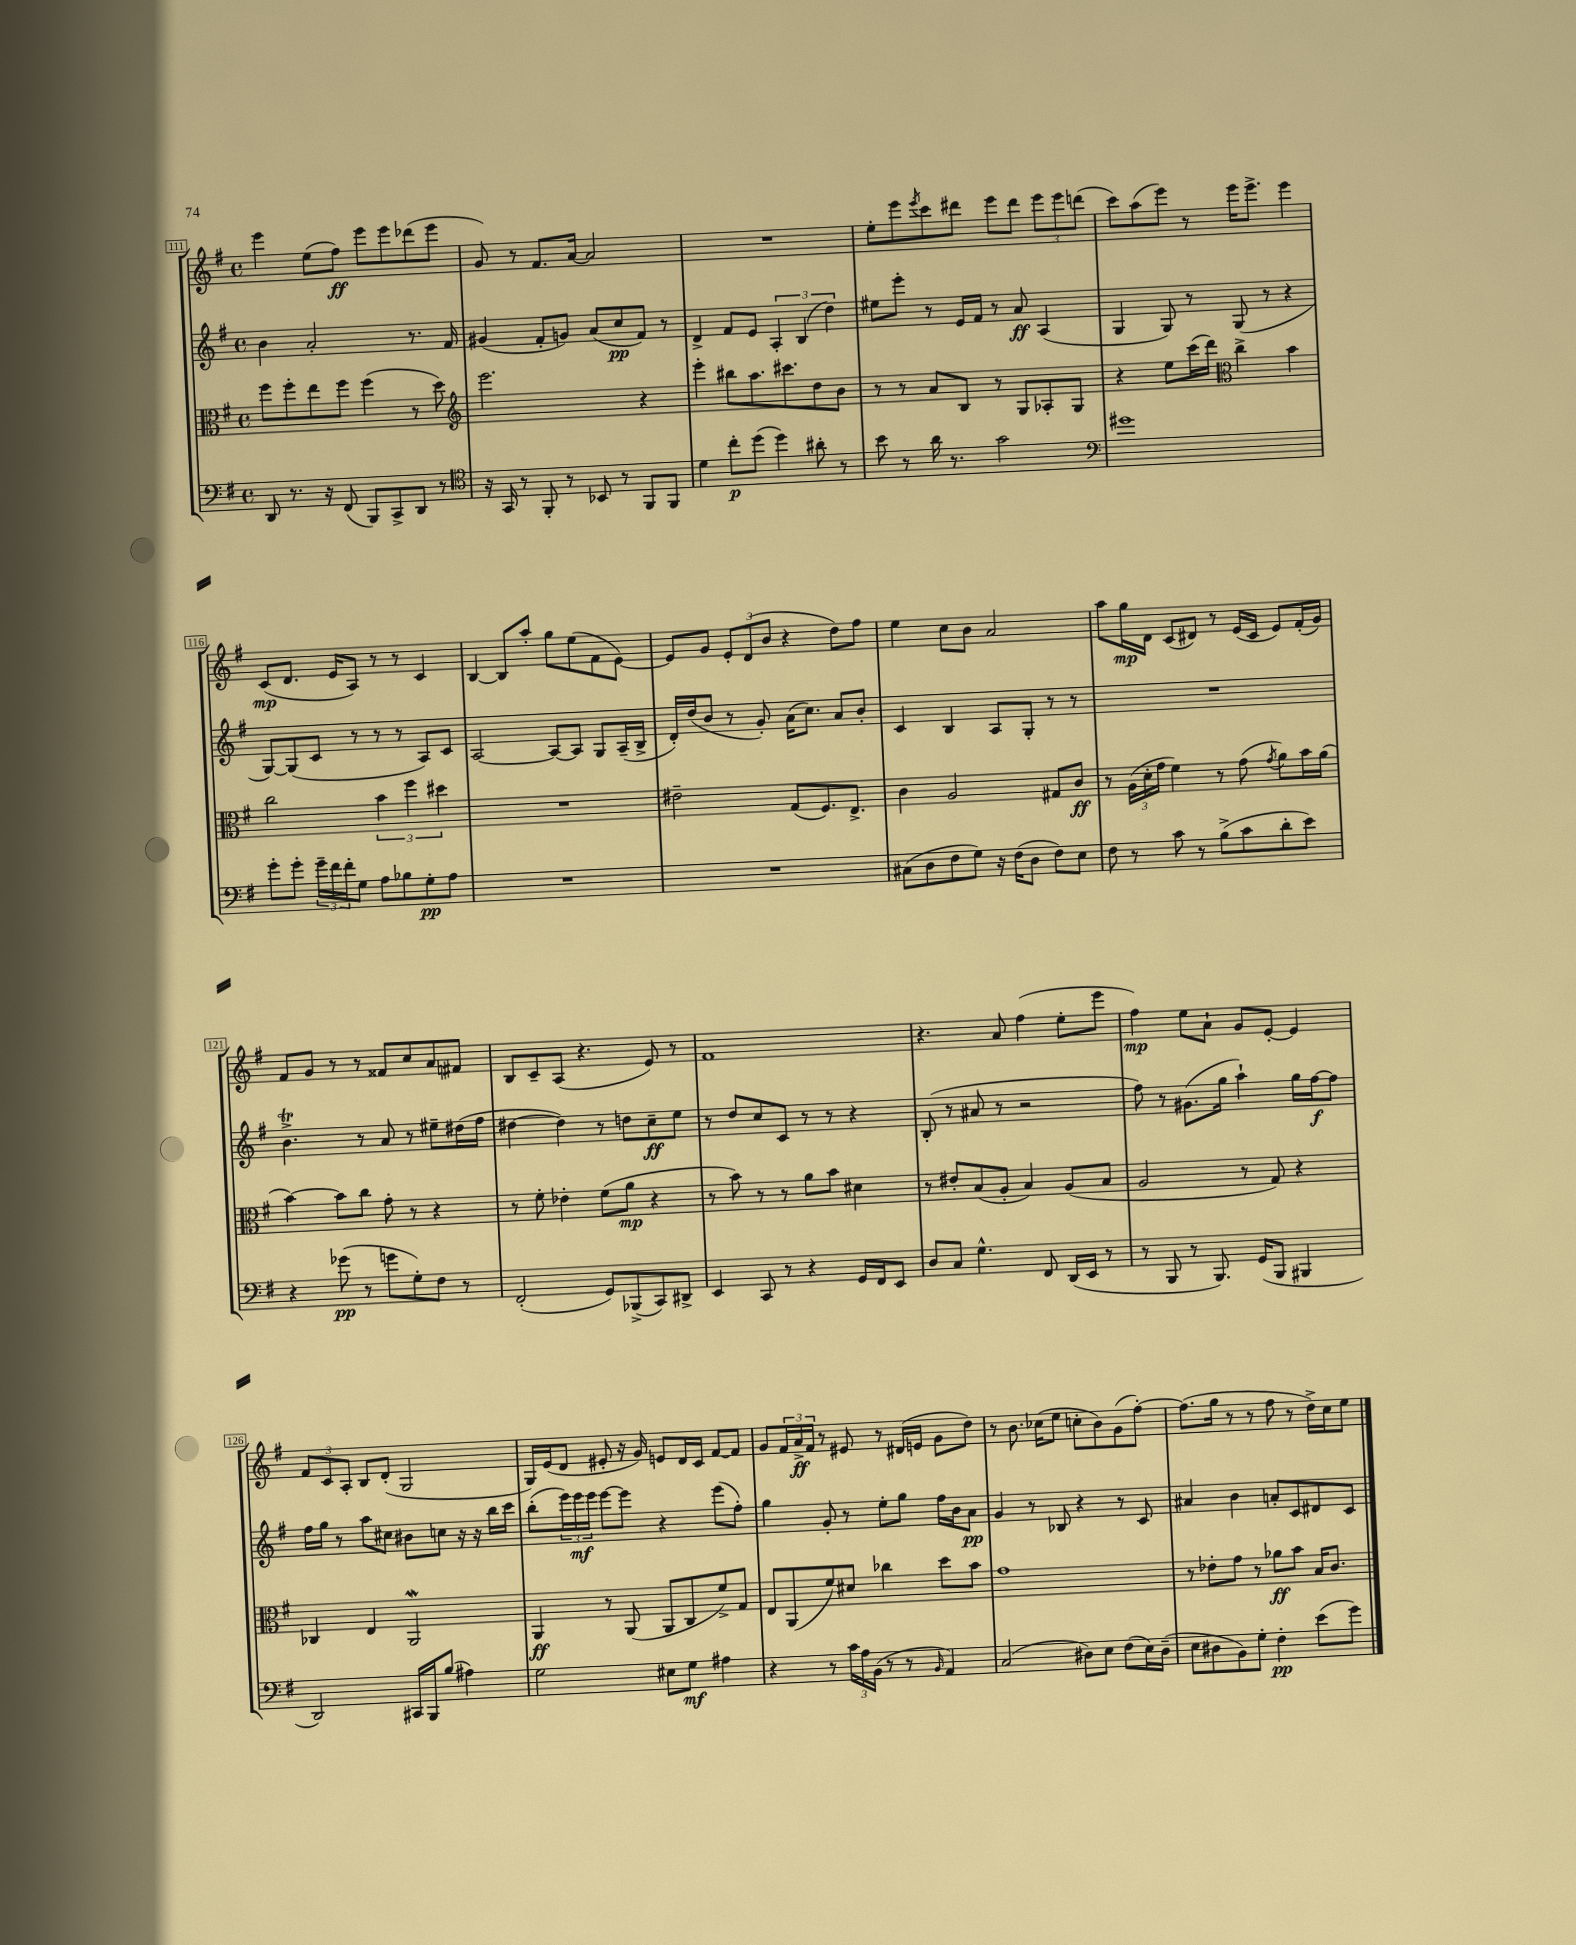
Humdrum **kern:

**kern	**dynam	**kern	**dynam	**kern	**dynam	**kern	**dynam
*part4	*part4	*part3	*part3	*part2	*part2	*part1	*part1
*staff4	*staff4	*staff3	*staff3	*staff2	*staff2	*staff1	*staff1
*clefF4	*	*clefC3	*	*clefG2	*	*clefG2	*
*k[f#]	*	*k[f#]	*	*k[f#]	*	*k[f#]	*
*M4/4	*	*M4/4	*	*M4/4	*	*M4/4	*
*met(c)	*	*met(c)	*	*met(c)	*	*met(c)	*
=111	=111	=111	=111	=111	=111	=111	=111
8DD/	.	8ff#\L	.	4b\	.	4eee\	.
8.r	.	8ff#'\	.	.	.	.	.
.	.	8ee\	.	2a'/	.	(8ee\L	.
16r	.	.	.	.	.	.	.
(8FF#/	.	8ff#\J	.	.	.	8ff#\J)	ff
8BBB/L)	.	(4ff#\	.	.	.	8eee\L	.
8CC^/	.	.	.	.	.	8eee\	.
8DD/J	.	8r	.	8.r	.	(8ddd-X\	.
8r	.	8dd\)	.	.	.	8eee\J	.
.	.	.	.	16f#/	.	.	.
=112	=112	=112	=112	=112	=112	=112	=112
*clefC4	*	*clefG2	*	*	*	*	*
16r	.	2.eee\	.	(4g#X/	.	8g/)	.
16GG/	.	.	.	.	.	.	.
8r	.	.	.	.	.	8r	.
8FF#'/	.	.	.	8f#'/L	.	8.f#/L	.
8r	.	.	.	8gn/J)	.	.	.
.	.	.	.	.	.	[16a/Jk	.
8BB-X/	.	.	.	(8a/L	.	2a/]	.
8r	.	.	.	8cc/	pp	.	.
8FF#/L	.	4r	.	8f#/J)	.	.	.
8FF#/J	.	.	.	8r	.	.	.
=113	=113	=113	=113	=113	=113	=113	=113
4d\	.	4eee'\	.	4d^/	.	1r	.
8cc'\L	p	8bb#X\L	.	8f#/L	.	.	.
(8dd\J	.	8.aa\	.	8e/J	.	.	.
4dd\)	.	.	.	6A'/	.	.	.
.	.	8.ccc#X\	.	.	.	.	.
.	.	.	.	(6B/	.	.	.
8a#X'\	.	8dd\	.	.	.	.	.
.	.	.	.	6dd\)	.	.	.
8r	.	8b\J	.	.	.	.	.
=114	=114	=114	=114	=114	=114	=114	=114
8b\	.	8r	.	8ee#X\L	.	8ee'\L	.
8r	.	8r	.	8eee'\J	.	8eee\	.
.	.	.	.	.	.	8qeee/	.
16a\	.	8a/L	.	8r	.	8ccc\	.
8.r	.	.	.	.	.	.	.
.	.	8B/J	.	16e/LL	.	8ddd#X\J	.
.	.	.	.	16f#/JJ	.	.	.
2g\	.	8r	.	8r	.	8eee\L	.
.	.	8G/L	.	8a/	ff	8ddd#\J	.
.	.	8A-X'/	.	(4A/	.	12eee\L	.
.	.	.	.	.	.	12eee\	.
.	.	8G/J	.	.	.	.	.
.	.	.	.	.	.	(12dddn\J	.
=115	=115	=115	=115	=115	=115	=115	=115
*clefF4	*	*	*	*	*	*	*
1g#X	.	4r	.	4G/	.	8ccc\L)	.
.	.	.	.	.	.	(8aa\	.
.	.	8ee\L	.	8G/)	.	8eee\J)	.
.	.	(16ccc\L	.	8r	.	8r	.
.	.	16ddd\JJ)	.	.	.	.	.
*	*	*clefC3	*	*	*	*	*
.	.	4cc^\	.	(8G/	.	16eee\KL	.
.	.	.	.	.	.	8.eee^\J	.
.	.	.	.	8r	.	.	.
.	.	4b\	.	4r	.	4eee\	.
!!LO:LB:g=z
=116	=116	=116	=116	=116	=116	=116	=116
8g'\L	.	2cc\	.	[8G/L)	.	(8c/L	mp
8g'\J	.	.	.	(8G/]	.	8.d/J	.
24g~\LL	.	.	.	8c/J	.	.	.
24f#\	.	.	.	.	.	.	.
.	.	.	.	.	.	16e/KL	.
24f#'\J	.	.	.	.	.	.	.
8G\J	.	.	.	8r	.	8A/J)	.
8A\L	.	6b\	.	8r	.	8r	.
8B-X\	.	.	.	8r	.	8r	.
.	.	6ff#\	.	.	.	.	.
8G'\	pp	.	.	8A/L)	.	4c/	.
.	.	6dd#X\	.	.	.	.	.
8A\J	.	.	.	8c/J	.	.	.
=117	=117	=117	=117	=117	=117	=117	=117
1r	.	1r	.	[2A/	.	[4B/	.
.	.	.	.	.	.	8B/L]	.
.	.	.	.	.	.	8aa'/J	.
.	.	.	.	8A/L_	.	8gg\L	.
.	.	.	.	8A/J]	.	(8ee\	.
.	.	.	.	8G/L	.	8f#\	.
.	.	.	.	(16A~/L	.	[8e\J)	.
.	.	.	.	16B^/JJ	.	.	.
=118	=118	=118	=118	=118	=118	=118	=118
1r	.	2e#X~\	.	16d'/LL)	.	8e/L]	.
.	.	.	.	(16dd/J	.	.	.
.	.	.	.	8b/J	.	8g/J	.
.	.	.	.	8r	.	12e'/L	.
.	.	.	.	.	.	(12d/	.
.	.	.	.	8g'/)	.	.	.
.	.	.	.	.	.	12b/J	.
.	.	(8G/L	.	(16a\KL	.	4r	.
.	.	.	.	8.cc\J)	.	.	.
.	.	8.F#/)	.	.	.	.	.
.	.	.	.	8a/L	.	8dd\L)	.
.	.	8.E^/J	.	.	.	.	.
.	.	.	.	8b'/J	.	8ff#\J	.
=119	=119	=119	=119	=119	=119	=119	=119
(8C#X\L	.	4c\	.	4c/	.	4ee\	.
8D\	.	.	.	.	.	.	.
8F#\	.	2A/	.	4B/	.	8cc\L	.
8G\J)	.	.	.	.	.	8b\J	.
16r	.	.	.	8A/L	.	2a/	.
(16F#\KL	.	.	.	.	.	.	.
8D\J	.	.	.	8G'/J	.	.	.
8F#\L)	.	8G#X/L	.	8r	.	.	.
8E\J	.	8c/J	ff	8r	.	.	.
=120	=120	=120	=120	=120	=120	=120	=120
8F#\	.	8r	.	1r	.	8aa\L	.
8r	.	(24A\LL	.	.	.	16gg\L	mp
.	.	24d'\	.	.	.	.	.
.	.	.	.	.	.	16d\JJ	.
.	.	24g\JJ	.	.	.	.	.
8c\	.	4f#\)	.	.	.	(8c/L	.
8r	.	.	.	.	.	8d#X/J)	.
(8B^\L	.	8r	.	.	.	8r	.
8c\	.	(8g\	.	.	.	(16e/LL	.
.	.	.	.	.	.	16c/JJ	.
.	.	8qg/	.	.	.	.	.
8d'\	.	8a\L)	.	.	.	8e/L)	.
8e\J)	.	16b\L	.	.	.	(16f#'/L	.
.	.	(16a\JJ	.	.	.	16g/JJ)	.
!!LO:LB:g=z
=121	=121	=121	=121	=121	=121	=121	=121
4r	.	[4b\)	.	4.bt^\	.	8f#/L	.
.	.	.	.	.	.	8g/J	.
(8g-X\	pp	8b\L]	.	.	.	8r	.
8r	.	8cc\J	.	8r	.	8r	.
8gn\L	.	8g'\	.	8a/	.	8f##X/L	.
8G'\)	.	8r	.	8r	.	8cc/	.
8F#\J	.	4r	.	8ee#X~\L	.	8a/	.
8r	.	.	.	(16dd#X\L	.	8f#X/J	.
.	.	.	.	16ff#\JJ	.	.	.
=122	=122	=122	=122	=122	=122	=122	=122
(2FF#'/	.	8r	.	[4dd#X\	.	8B/L	.
.	.	8f#'\	.	.	.	8c~/	.
.	.	4e-X'\	.	4dd#\])	.	(8A/J	.
.	.	.	.	.	.	4.r	.
8GG/L)	.	(8f#\L	.	8r	.	.	.
(8BBB-X^/	.	8a\J	mp	8ddn\L	.	.	.
8CC/)	.	4r	.	8cc~\	ff	8e/)	.
8DD#X^/J	.	.	.	8ee\J	.	8r	.
=123	=123	=123	=123	=123	=123	=123	=123
4EE/	.	8r	.	8r	.	1f#	.
.	.	8b\)	.	8dd/L	.	.	.
8CC/	.	8r	.	8cc/	.	.	.
8r	.	8r	.	8c/J	.	.	.
4r	.	8a\L	.	8r	.	.	.
.	.	8b\J	.	8r	.	.	.
16GG/LL	.	4d#X\	.	4r	.	.	.
16FF#/J	.	.	.	.	.	.	.
8EE/J	.	.	.	.	.	.	.
=124	=124	=124	=124	=124	=124	=124	=124
8D/L	.	8r	.	(8B'/	.	4.r	.
8C/J	.	8e#X'/L	.	8r	.	.	.
4.G^^\	.	(8B/	.	8a#X/	.	.	.
.	.	8A'/J	.	8r	.	8a/	.
.	.	4B/)	.	2r	.	(4ff#\	.
8FF#/	.	.	.	.	.	.	.
(16DD/LL	.	(8A/L	.	.	.	8ee'\L	.
16EE/JJ	.	.	.	.	.	.	.
8r	.	8B/J	.	.	.	8eee\J	.
=125	=125	=125	=125	=125	=125	=125	=125
8r	.	2A/	.	8ff#\)	.	4ff#\)	mp
8BBB/	.	.	.	8r	.	.	.
8r	.	.	.	(8.g#X\L	.	8ee\L	.
8.BBB/)	.	.	.	.	.	8a`\J	.
.	.	.	.	16gg\Jk	.	.	.
.	.	8r	.	4aa`\)	.	8g/L	.
(16GG/KL	.	.	.	.	.	.	.
8BBB/J	.	8G/)	.	.	.	[8e'/J	.
4BBB#X/	.	4r	.	16gg\LL	.	4e/]	.
.	.	.	.	[16ff#\J	f	.	.
.	.	.	.	8ff#\J]	.	.	.
!!LO:LB:g=z
=126	=126	=126	=126	=126	=126	=126	=126
2DD/)	.	4C-X/	.	16ff#\LL	.	12f#/L	.
.	.	.	.	16gg\JJ	.	.	.
.	.	.	.	.	.	12c/	.
.	.	.	.	8r	.	.	.
.	.	.	.	.	.	12A'/J	.
.	.	4E/	.	8aa\L	.	8B/L	.
.	.	.	.	8cc#X\J	.	(8d'/J	.
16CC#X/LL	.	2AAW/	.	8b#X\L	.	2G/	.
16BBB/J	.	.	.	.	.	.	.
(8B/J	.	.	.	8ccn\J	.	.	.
4A#X\)	.	.	.	16r	.	.	.
.	.	.	.	16r	.	.	.
.	.	.	.	16bb\LL	.	.	.
.	.	.	.	16ccc\JJ	.	.	.
=127	=127	=127	=127	=127	=127	=127	=127
2G\	.	4AA/	ff	(8bb'\L	.	16G/LL)	.
.	.	.	.	.	.	(16e/J	.
.	.	.	.	24eee\L)	.	8d/J	.
.	.	.	.	24eee\	mf	.	.
.	.	.	.	24eee\JJ	.	.	.
.	.	8r	.	[8eee\L	.	8e#X'/	.
.	.	(8AA/	.	8eee\J]	.	16r	.
.	.	.	.	.	.	16g/)	.
8E#X\L	.	8AA/L	.	4r	.	8en/L	.
8G\J	mf	8C/	.	.	.	16d/L	.
.	.	.	.	.	.	16c/JJ	.
4A#X\	.	8f#^/)	.	(8eee\L	.	[8f#/L	.
.	.	8G/J	.	8ff#'\J)	.	8f#/J]	.
=128	=128	=128	=128	=128	=128	=128	=128
4r	.	8E/L	.	4gg\	.	8g/L	.
.	.	(8AA/	.	.	.	24f#/L	.
.	.	.	.	.	.	24a^/	ff
.	.	.	.	.	.	24f#/JJ	.
8r	.	8f#/)	.	8g'/	.	8r	.
24c\LL	.	8d#X/J	.	8r	.	8e#X/	.
24A\	.	.	.	.	.	.	.
(24BB\JJ	.	.	.	.	.	.	.
8r	.	4cc-X\	.	8ee'\L	.	8r	.
8r	.	.	.	8gg\J	.	(16d#X/LL	.
.	.	.	.	.	.	16en/JJ	.
16qqBB/	.	.	.	.	.	.	.
4AA/)	.	8dd\L	.	16ff#\LL	.	8g\L	.
.	.	.	.	16b\J	.	.	.
.	.	8b\J	.	8a\J	pp	8dd\J)	.
=129	=129	=129	=129	=129	=129	=129	=129
(2C/	.	1g	.	4g/	.	8r	.
.	.	.	.	.	.	8.b\	.
.	.	.	.	8r	.	.	.
.	.	.	.	.	.	(16cc-X\KL	.
.	.	.	.	8B-X/	.	8ee\J	.
8D#X\L)	.	.	.	4r	.	8ccn'\L	.
8E\J	.	.	.	.	.	8b\)	.
(8F#\L	.	.	.	8r	.	(8g\	.
16E\L)	.	.	.	8c/	.	[8ff#'\J)	.
(16D#~\JJ	.	.	.	.	.	.	.
=130	=130	=130	=130	=130	=130	=130	=130
8E\L	.	8r	.	4a#X/	.	(8.ff#\L]	.
8D#X\	.	8e-X'\L	.	.	.	.	.
.	.	.	.	.	.	16gg\Jk	.
8BB\)	.	8g\J	.	4b\	.	8r	.
8G'\J	.	8r	.	.	.	8r	.
4F#'\	pp	8a-X\L	ff	8an'/L	.	8ff#\	.
.	.	8b\J	.	8c/	.	8r	.
(8e\L	.	16B/KL	.	8d#X/	.	16dd^\LL)	.
.	.	8.c/J	.	.	.	16cc\J	.
8g\J)	.	.	.	8c/J	.	8ee\J	.
==	==	==	==	==	==	==	==
*-	*-	*-	*-	*-	*-	*-	*-
